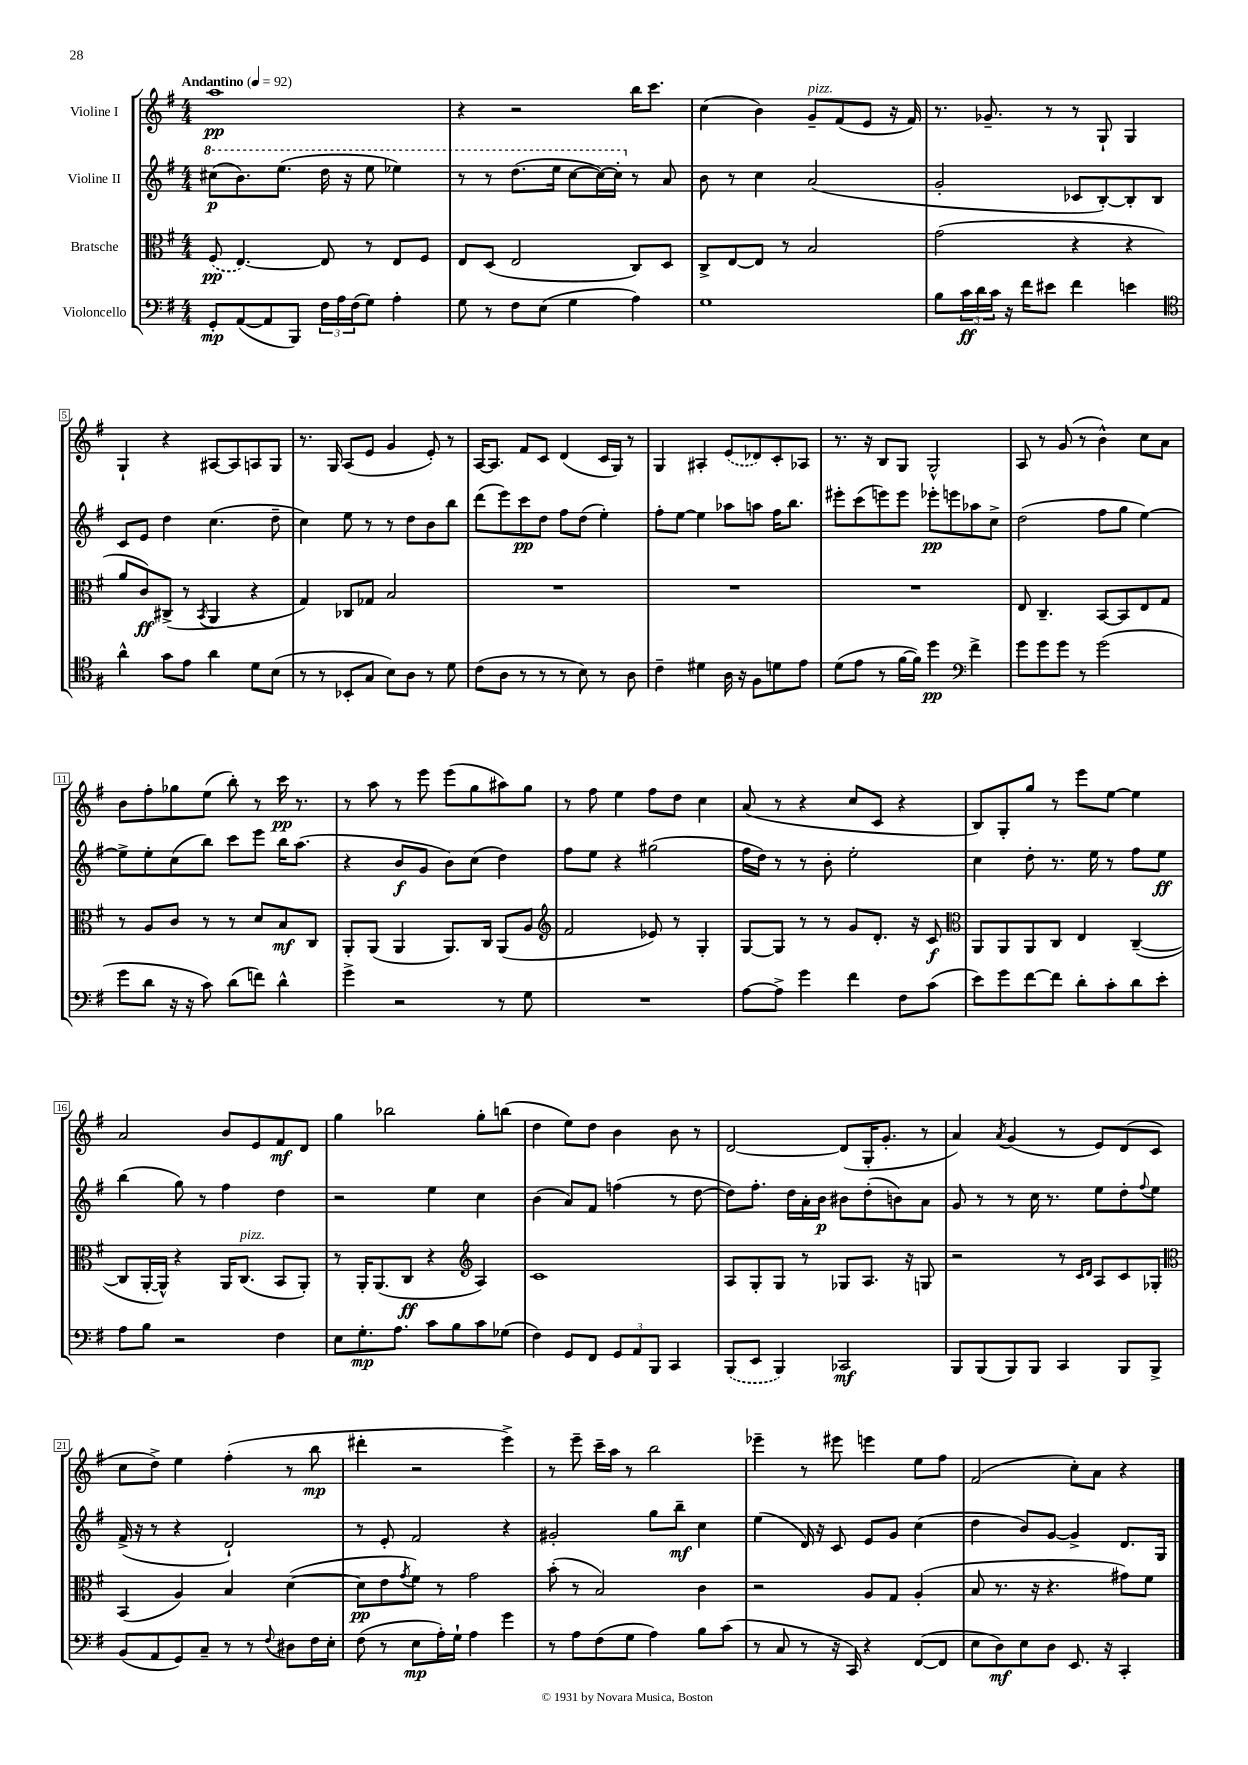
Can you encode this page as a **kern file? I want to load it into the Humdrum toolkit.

**kern	**kern	**kern	**kern
*staff4	*staff3	*staff2	*staff1
*clefF4	*clefC3	*clefG2	*clefG2
*k[f#]	*k[f#]	*k[f#]	*k[f#]
*M4/4	*M4/4	*M4/4	*M4/4
*MM92	*MM92	*MM92	*MM92
8GG'/L	(8F#/	(8ccc#\L	1aa
([8AA/	[4.E/)	8.bb\)	.
8AA/]	.	.	.
.	.	(8.eee\J	.
8BBB/J)	.	.	.
24F#\LL	8E/]	16ddd\	.
24A\	.	.	.
.	.	16r	.
(24F#\J	.	.	.
8G\J)	8r	8eee\	.
4A'\	8E/L	4eee-\)	.
.	8F#/J	.	.
=	=	=	=
8G\	8E/L	8r	4r
8r	(8D/J	8r	.
8F#\L	2E/	(8.ddd\L	2r
(8E\J	.	.	.
.	.	16eee\Jk	.
4G\	.	[8ccc\L	.
.	.	16ccc\_L)	.
.	.	16ccc'\]JJ	.
4A\)	8C/L)	8r	16bb\LK
.	.	.	8.ccc\J
.	8D/J	8a/	.
=	=	=	=
1G	8C^/L	8b\	(4cc\
.	[8E/	8r	.
.	8E/]J	4cc\	4b\)
.	8r	.	.
.	2B/	(2a/	8g~/L
.	.	.	(8f#/
.	.	.	8e/J
.	.	.	16r
.	.	.	16f#/)
=	=	=	=
8B\L	(2g\	2g'/	8.r
24c\L	.	.	.
24d\	.	.	.
.	.	.	8.g-~/
24c\JJ	.	.	.
16r	.	.	.
16f#\LK	.	.	.
8e#\J	.	.	8r
4f#\	4r	8c-/L	8r
.	.	[8B'/)	8G`/
4e\	4r	8B'/]	4G/
.	.	8B/J	.
=	=	=	=
*clefC4	*	*	*
4a^^\	8a/L	8c/L	4G`/
.	8c/)	8e/J	.
8g\L	(8C#^/J	4dd\	4r
8e\J	8r	.	.
.	8qBB/	.	.
4a\	4AA/	(4.cc\	[8A#/L
.	.	.	8A#/]
8d\L	4r	.	8A/
(8B\J	.	8dd~\	8G/J
=	=	=	=
8r	4G/)	4cc\)	8.r
8r	.	.	.
.	.	.	16G/
8BB-'/L	8C-/L	8ee\	(8A/L
8G/J	8G-/J	8r	8e/J
8B\L)	2B/	8r	4g/
8A\J	.	8dd\L	.
8r	.	8b\	8e'/)
8d\	.	8bb\J	8r
=	=	=	=
(8c\L	1r	(8ddd\L	[16A/LK
.	.	.	8.A/]J
8A\J	.	8eee\)	.
8r	.	8ccc\	8f#/L
8r	.	8dd\J	8c/J
8r	.	8ff#\L	(4d/
8B\)	.	(8dd\J	.
8r	.	4ee'\)	16c/LL
.	.	.	16G/JJ)
8A\	.	.	8r
=	=	=	=
4c~\	1r	8ff#'\L	4G/
.	.	[8ee\J	.
4d#\	.	4ee\]	4A#'/
16A\	.	8aa-\L	(8e/L
16r	.	.	.
8F#\L	.	8aa\J	8d-/)
8d\	.	16ff#\LK	8c'/
.	.	8.bb\J	.
8e\J	.	.	8A-/J
=	=	=	=
(8d\L	1r	8eee#'\L	8.r
8e\J	.	(8ccc\	.
.	.	.	16r
8r	.	8eee\)	8B/L
[16f#\LL	.	8eee\J	8G/J
16f#\]JJ)	.	.	.
4dd\	.	8eee-'\L	2G^^/
.	.	8eee\	.
*clefF4	*	*	*
4f#^\	.	8aa-\	.
.	.	8cc^\J	.
=	=	=	=
8g\L	8E/	(2dd\	8A/
8g\	4.C~/	.	8r
8g\J	.	.	(8g/
8r	.	.	8r
(2g\	[8BB/L	8ff#\L	4b^^\)
.	8BB/]	8gg\J	.
.	8E/	[4ee\)	8cc\L
.	8G/J	.	8a\J
=	=	=	=
8g\L	8r	8ee^\]L	8b\L
8d\J	8A/L	8ee'\	8ff#'\
16r	8c/J	(8cc\	8gg-\
16r	.	.	.
8c\)	8r	8bb\J)	(8ee\J
(8d\L	8r	8ccc\L	8bb'\)
8f\J)	8d/L	8eee\J	8r
4d^^\	8B/	16bb\LK	16ccc\
.	.	(8.aa\J	8.r
.	8C/J	.	.
=	=	=	=
4g^\	8AA'/L	4r	8r
.	(8AA/J	.	8aa\
2r	4AA/	8b/L	8r
.	.	8g/J	8eee\
.	8.AA/L)	8b\L)	(8eee\L
.	.	(8cc\J	8gg\
.	16C/Jk	.	.
8r	(8AA/L	4dd\)	8aa#\)
8G\	8A/J	.	8gg\J
=	=	=	=
*	*clefG2	*	*
1r	2f#/	8ff#\L	8r
.	.	8ee\J	8ff#\
.	.	4r	4ee\
.	8e-/)	(2gg#\	8ff#\L
.	8r	.	8dd\J
.	4G'/	.	4cc\
=	=	=	=
[8A\L	[8G/L	16ff#\LL	(8a/
.	.	16dd\JJ)	.
8A^\]J	8G/]J	8r	8r
4g\	8r	8r	4r
.	8r	8b'\	.
4f#\	8g/L	2ee'\	8cc/L
.	8.d'/J	.	8c/J
8F#\L	.	.	4r
.	16r	.	.
(8c\J	8c/	.	.
=	=	=	=
*	*clefC3	*	*
8e\L)	8AA/L	4cc\	8B/L)
8g\	8AA/	.	8G'/
[8f#\	8AA/	8dd'\	8gg/J
8f#\]J	8C/J	8.r	8r
8d'\L	4E/	.	8eee\L
.	.	16ee\	.
8c'\	.	8r	[8ee\J
8d\	([4C~/	8ff#\L	4ee\]
8e'\J	.	8ee\J	.
=	=	=	=
8A\L	8C/]L	(4bb\	2a/
8B\J	[16AA'/L	.	.
.	16AA^^/]JJ)	.	.
2r	4r	8gg\)	.
.	.	8r	.
.	16AA/LK	4ff#\	8b/L
.	(8.C/J	.	.
.	.	.	8e/
4F#\	8BB/L	4dd\	8f#/
.	8AA'/J)	.	8d/J
=	=	=	=
8E\L	8r	2r	4gg\
8.G'\	16AA'/LK	.	.
.	(8.AA/	.	.
.	.	.	2bb-\
8.A\J	.	.	.
.	8C/J	.	.
8c\L	4r	4ee\	.
8B\	.	.	.
*	*clefG2	*	*
8c\	4A/)	4cc\	8gg'\L
(8G-\J	.	.	(8bb\J
=	=	=	=
4F#\)	1c	(4b\	4dd\
8GG/L	.	8a/L)	8ee\L)
8FF#/J	.	8f#/J	8dd\J
12GG/L	.	(4ff\	4b\
12AA/	.	.	.
12BBB/J	.	.	.
4CC/	.	8r	8b\
.	.	[8dd\	8r
=	=	=	=
(8BBB/L	8A/L	8dd\]L)	[2d/
8EE/J	8G'/	8.ff#'\J	.
4BBB/)	8G/J	.	.
.	.	16dd\LL	.
.	8r	16a'\	.
.	.	16b\JJ	.
2CC-/	8G-/L	8b#\L	(8d/]L
.	8.A/J	(8dd'\	16G'/K
.	.	.	8.g'/J
.	.	8b\)	.
.	16r	.	.
.	8G/	8a\J	8r
=	=	=	=
8BBB/L	2r	8g/	4a/)
(8BBB/	.	8r	.
.	.	.	8qa/
8BBB/)	.	8r	(4g/
8BBB/J	.	16cc\	.
.	.	8.r	.
4CC/	8r	.	8r
.	16qqc/LL	.	.
.	16qqd/JJ	.	.
.	8A/L	8ee\L	8e/L)
8BBB/L	8c/	8dd'\	(8d/
.	.	8qqff#/	.
8BBB^/J	8G-'/J	8ee\J	8c/J
=	=	=	=
*	*clefC3	*	*
(8BB/L	(4BB/	(16f#^/	8cc\L
.	.	16r	.
8AA/	.	8r	8dd^\J)
8GG/)	4A/)	4r	4ee\
8C~/J	.	.	.
8r	4B/	2d`/)	(4ff#'\
8r	.	.	.
8qqF#/	.	.	.
8D#\L	([4d\	.	8r
16F#\L	.	.	8bb\
16E'\JJ	.	.	.
=	=	=	=
(8F#\	8d\]L	8r	4ddd#'\
8r	8e\	8e'/	.
.	8qg/	.	.
8E\L	8f#\J)	2f#/	2r
16A'\L)	8r	.	.
16G`\JJ	.	.	.
4A\	2g\	.	.
4g\	.	4r	4eee^\)
=	=	=	=
8r	(8b'\	2g#'/	8r
8A\L	8r	.	8eee~\
(8F#\	2B/)	.	16ccc~\LL
.	.	.	16aa\JJ
8G\J	.	.	8r
4A\)	.	8gg\L	2bb\
.	.	8bb~\J	.
8B\L	4c\	4cc\	.
(8c\J	.	.	.
=	=	=	=
8r	2r	(4ee\	4eee-~\
8C/	.	.	.
8r	.	16d/)	8r
.	.	16r	.
16r	.	8c/	8eee#\
16CC/)	.	.	.
4r	8A/L	8e/L	4eee\
.	8G/J	8g/J	.
([8FF#/L	(4A'/	(4cc\	8ee\L
8FF#/]J	.	.	8ff#\J
=	=	=	=
8E\L	8B/	4dd\	(2f#/
8D\)	8.r	.	.
8E\	.	8b/L)	.
.	16r	.	.
8D\J	4.r	[8g/J	.
8.EE/	.	4g^/]	8cc'\L)
.	.	.	8a\J
16r	.	.	.
4CC'/	8g#\L)	8.d/L	4r
.	8f#\J	.	.
.	.	16G/Jk	.
==	==	==	==
*-	*-	*-	*-
